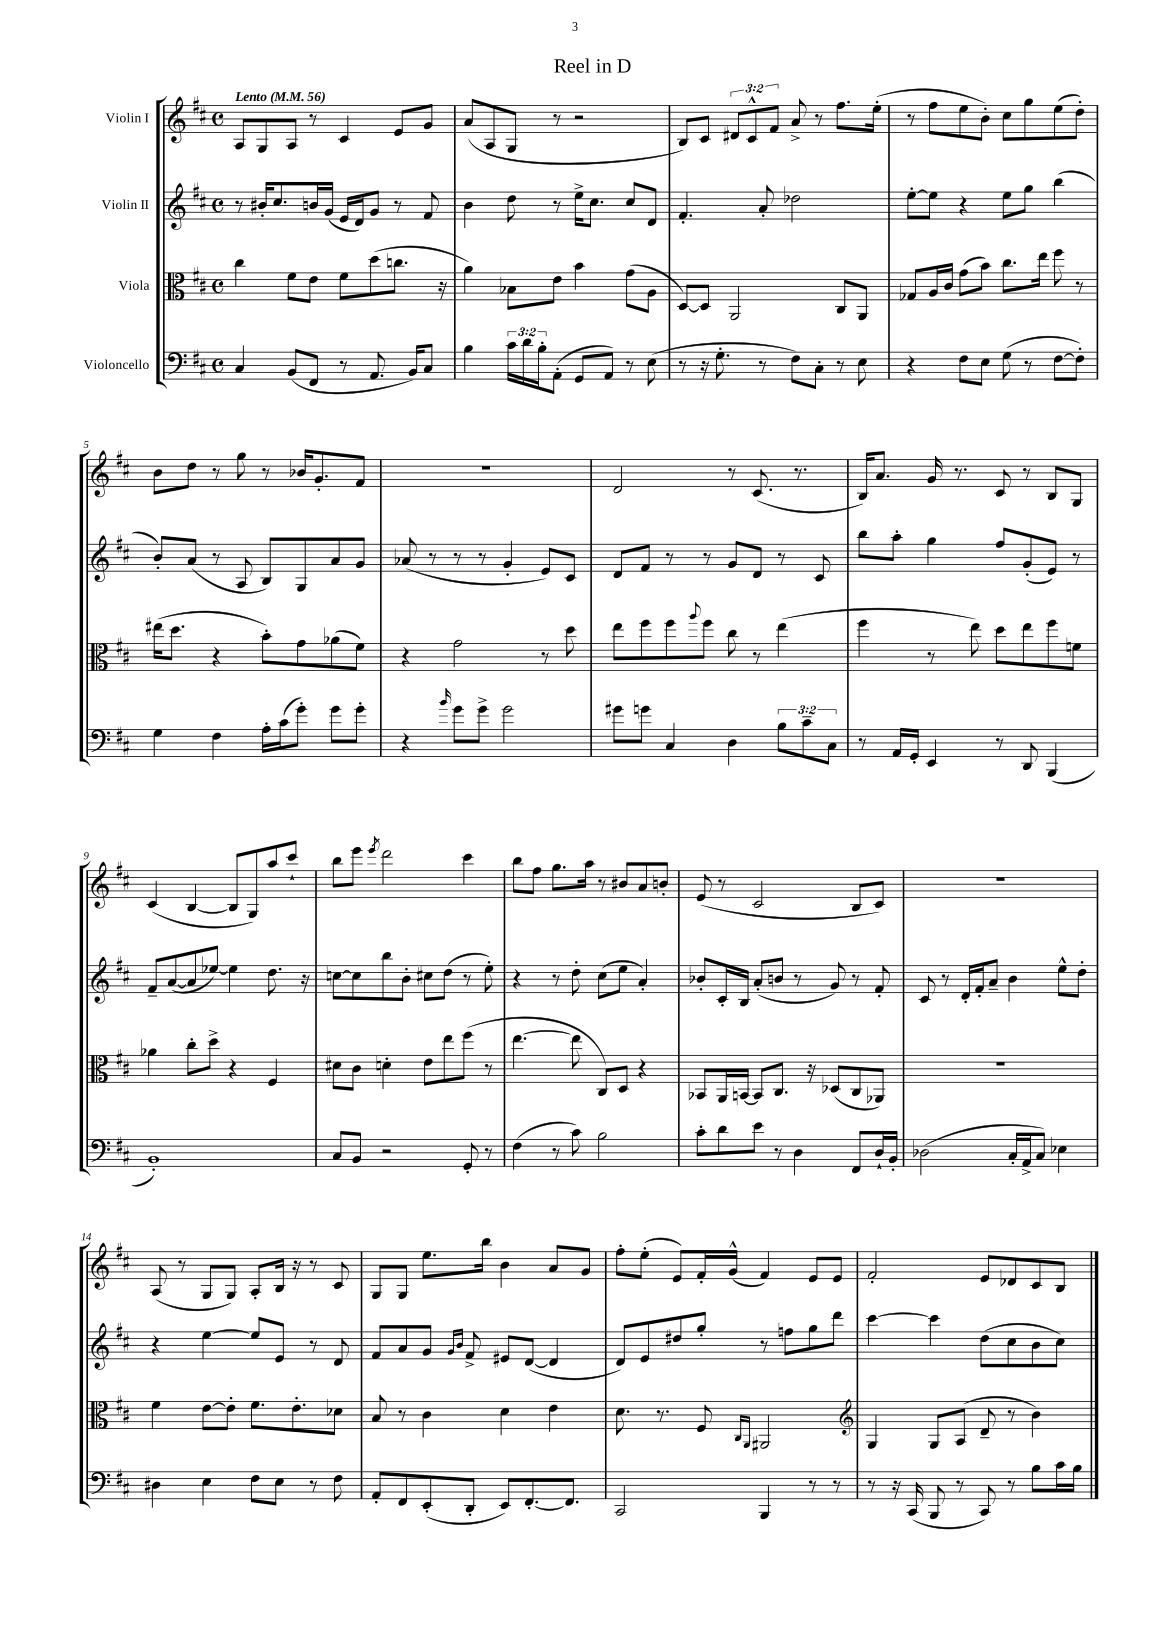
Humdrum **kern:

**kern	**kern	**kern	**kern
*staff4	*staff3	*staff2	*staff1
*clefF4	*clefC3	*clefG2	*clefG2
*k[f#c#]	*k[f#c#]	*k[f#c#]	*k[f#c#]
*M4/4	*M4/4	*M4/4	*M4/4
*met(c)	*met(c)	*met(c)	*met(c)
*MM56	*MM56	*MM56	*MM56
4C#	4cc#	8r	8A
.	.	16b#'	8G
.	.	8.cc#	.
(8BB	8f#	.	8A
8FF#	8e	16b	8r
.	.	(16g	.
8r	8f#	16e	4c#
.	.	16d)	.
8.AA	(8dd	8g	.
.	8.cc	8r	8e
16BB)	.	.	.
8C#	.	8f#	8g
.	16r	.	.
=	=	=	=
4B	4a)	4b	(8a
.	.	.	8A
24c#	8B-	8dd	8G
24d	.	.	.
24B'	.	.	.
(8AA'	8e	8r	8r
8GG	4b	16ee^	2r
.	.	8.cc#	.
8AA)	.	.	.
8r	(8g	8cc#	.
(8E	8A	8d	.
=	=	=	=
8r	[8D)	4.f#'	8B)
16r	8D]	.	8c#
8.G'	.	.	.
.	2AA	.	12d#
.	.	.	12c#^^
8r	.	8a'	.
.	.	.	12f#
8F#)	.	2dd-	8a^
8C#'	.	.	8r
8r	8C#	.	8.ff#
8E	8AA	.	.
.	.	.	(16ee'
=	=	=	=
4r	8G-	[8ee'	8r
.	16A	8ee]	8ff#
.	16c#	.	.
8F#	(8g	4r	8ee
8E	8b)	.	8b')
(8G	8.cc#	8ee	8cc#
8r	.	8gg	8gg
.	16ee	.	.
[8F#	8ff#	(4bb	(8ee
8F#'])	8r	.	8dd')
=	=	=	=
4G	(16ee#	8b')	8b
.	8.dd	.	.
.	.	(8a	8dd
4F#	4r	8r	8r
.	.	8A	8gg
16A'	8b')	8B)	8r
(16c#	.	.	.
8g')	8g	8G	16b-
.	.	.	8.g'
8g	(8a-	8a	.
8g'	8f#)	8g	8f#
=	=	=	=
4r	4r	(8a-	1r
.	.	8r	.
16qqb	.	.	.
8g	2g	8r	.
8g^	.	8r	.
2g	.	4g'	.
.	8r	8e)	.
.	8dd	8c#	.
=	=	=	=
8g#	8ee	8d	2d
8g	8ff#	8f#	.
4C#	8ff#	8r	.
.	8qqaa	.	.
.	8ff#	8r	.
4D	8cc#	8g	8r
.	8r	8d	(8.c#
12B	(4ee	8r	.
.	.	.	8.r
12c#~	.	.	.
.	.	8c#	.
12C#	.	.	.
=	=	=	=
8r	4ff#	8bb	16B)
.	.	.	8.a
16AA	.	8aa'	.
16GG'	.	.	.
4EE	8r	4gg	16g
.	.	.	8.r
.	8ee)	.	.
8r	8dd	8ff#	8c#
8DD	8ee	(8g'	8r
(4BBB	8ff#	8e)	8B
.	8f	8r	8G
=	=	=	=
1BB')	4a-	8f#~	(4c#
.	.	([8a	.
.	8cc#'	8a]	[4B
.	8dd^	[8ee-)	.
.	4r	4ee-]	8B]
.	.	.	8G)
.	4F#	8.dd	8aa
.	.	.	8ccc#`
.	.	16r	.
=	=	=	=
8C#	8d#	[8cc	8bb
8BB	8c#	8cc]	8eee
.	.	.	8qeee
2r	4d'	8bb	2ddd
.	.	8b'	.
.	8e	8cc#	.
.	8ee	(8dd	.
8GG'	(8ff#	8r	4ccc#
8r	8r	8ee')	.
=	=	=	=
(4F#	[4.ee	4r	8bb
.	.	.	8ff#
8r	.	8r	8.gg
8c#)	8ee]	8dd'	.
.	.	.	16aa
2B	8C#)	(8cc#	8r
.	8D	8ee	8b#
.	4r	4a')	8a
.	.	.	8b'
=	=	=	=
8c#'	8BB-	8b-'	(8e
8d	16AA	16c#'	8r
.	[16BB	16B	.
8e	8BB]	(8a'	2c#
8r	8.C#	8b	.
4D	.	8r	.
.	16r	.	.
.	(8D-	8g)	.
8FF#	8C#	8r	8B
16D`	8AA-)	8f#'	8c#)
16BB'	.	.	.
=	=	=	=
(2D-	1r	8c#	1r
.	.	8r	.
.	.	16d'	.
.	.	16f#'	.
.	.	8a~	.
16C#'	.	4b	.
16AA^	.	.	.
8C#)	.	.	.
4E-	.	8ee^^	.
.	.	8dd'	.
=	=	=	=
4D#	4f#	4r	(8A
.	.	.	8r
4E	[8e	[4ee	8G
.	8e']	.	8G)
8F#	8.f#	8ee]	8A'
8E	.	8e	16B
.	8.e'	.	16r
8r	.	8r	8r
8F#	8d-	8d	8c#
=	=	=	=
8AA'	8B	8f#	8G
8FF#	8r	8a	8G
(8EE'	4c#	8g	8.ee
.	.	16qqg	.
.	.	16qqb	.
8DD'	.	8f#^	.
.	.	.	16bb
8EE)	4d	8e#	4b
[8.FF#'	.	([8d	.
.	4e	4d]	8a
8.FF#]	.	.	.
.	.	.	8g
=	=	=	=
2CC#	8.d	8d)	8ff#'
.	.	8e	(8ee'
.	8.r	.	.
.	.	8dd#	8e)
.	8F#	8gg'	16f#'
.	.	.	(16g^^
.	16qqC#	.	.
.	16qqAA	.	.
4BBB	2AA#	8r	4f#)
.	.	8ff	.
8r	.	8gg	8e
8r	.	8ddd	8e
=	=	=	=
*	*clefG2	*	*
8r	4G	[4ccc#	2f#'
16r	.	.	.
(16CC#	.	.	.
8BBB	8G	4ccc#]	.
8r	(8A	.	.
8CC#)	8d~	(8dd	8e
8r	8r	8cc#	8d-
8B	4b)	8b	8c#
16c#	.	8cc#)	8B
16B	.	.	.
==	==	==	==
*-	*-	*-	*-
